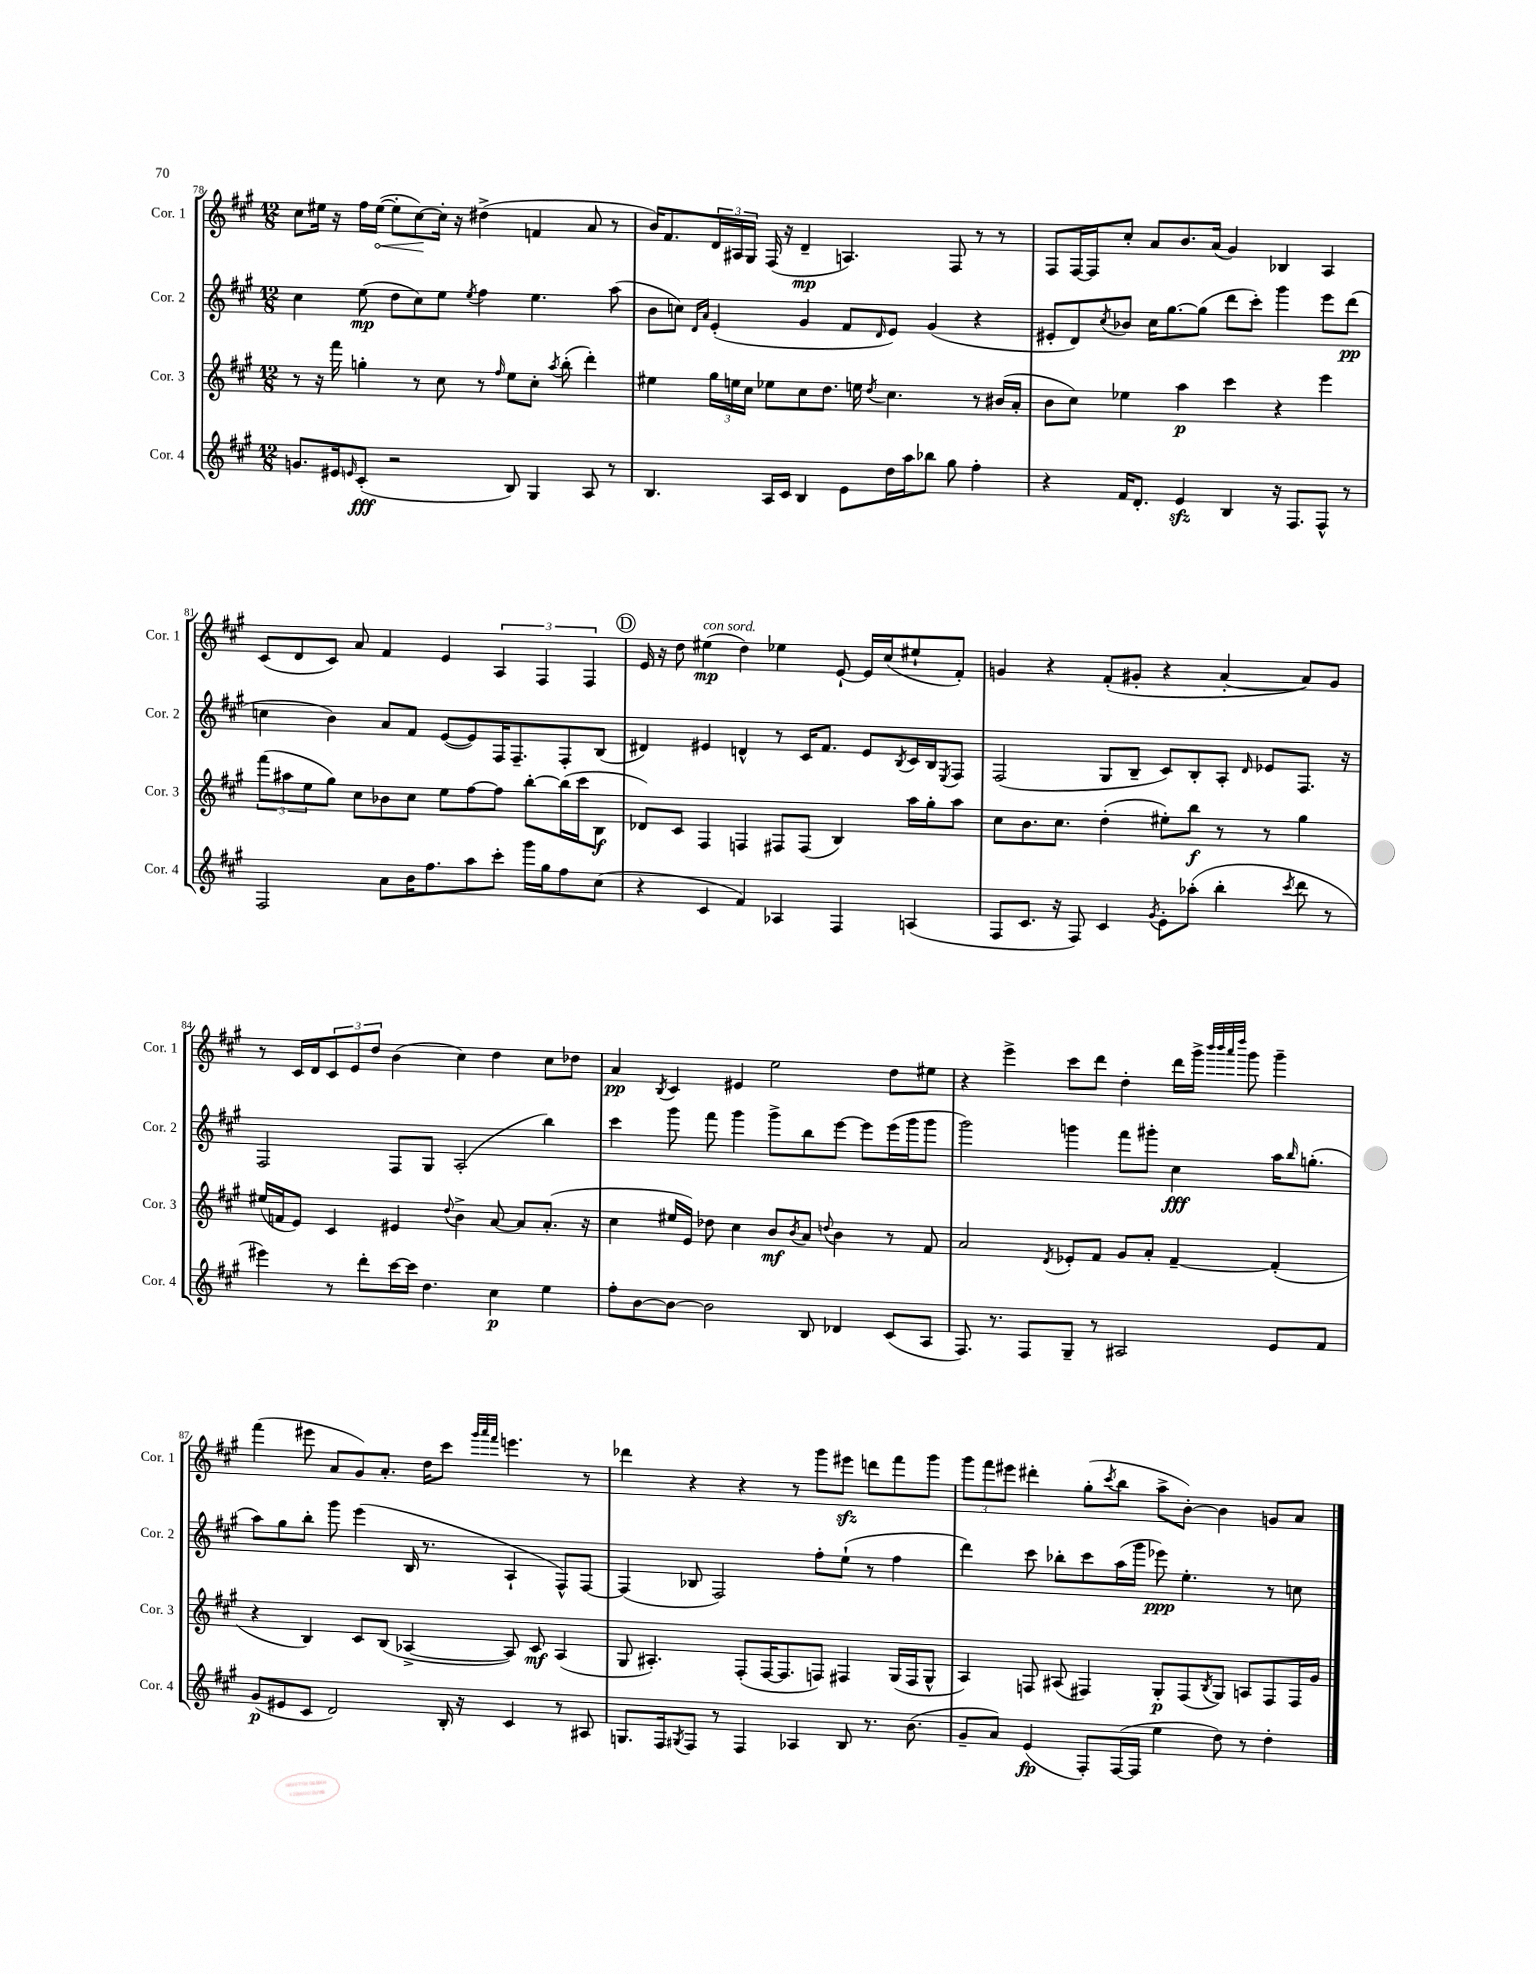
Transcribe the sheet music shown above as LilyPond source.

<<
\new StaffGroup <<
\new Staff = "s0" \with { instrumentName = "Cor. 1" shortInstrumentName = "Cor. 1" } {
    \clef treble \key a \major \numericTimeSignature \time 12/8
    cis''8 eis''16 r16 fis''16 \once \override Hairpin.circled-tip = ##t eis''16~\<( eis''8-. cis''8~\!) cis''16-. r16 dis''4->( f'4 a'8 r8 |
    b'16) fis'8. \tuplet 3/2 { d'16 ais16 gis16 } fis16( r16 d'4--\mp a4.) fis8 r8 r8 |
    fis8 fis16~ fis16 cis''8-. a'8 b'8. a'16( gis'4) bes4 a4 |
    cis'8( d'8 cis'8) a'8 fis'4 e'4 \tuplet 3/2 { a4 fis4 fis4 } |
    \mark \markup { \circle "D" } e'16 r16 d''8 eis''4\mp^\markup { \italic "con sord." }( d''4) ees''4 e'8~-! e'16 cis''16( eis''8-! fis'8-.) |
    g'4 r4 fis'8-.( gis'8-. r4 a'4~-. a'8) gis'8 |
    r8 cis'16 d'16 \tuplet 3/2 { cis'8 e'8 d''8 } b'4( cis''4) d''4 cis''8 des''8 |
    a'4\pp \acciaccatura { b8 } cis'4 eis'4 e''2 d''8 eis''8 |
    r4 e'''4-> cis'''8 d'''8 d''4-. d'''16 gis'''16-> \grace { b'''32 b'''32 a'''32 d''''32 } gis'''8 gis'''4-- |
    fis'''4( eis'''8 a'8 gis'8) a'8.-. d''16 cis'''8 \grace { gis'''32 a'''32 fis'''32 } e'''4. r8 |
    des'''4 r4 r4 r8 gis'''8 eis'''8\sfz d'''8 fis'''8 gis'''8 |
    \tuplet 3/2 { gis'''8 fis'''8 eis'''8 } dis'''4-. gis''8-.( \acciaccatura { cis'''8 } b''8 a''8-> b'8~-.) b'4 g'8 a'8 \bar "|." |
}
\new Staff = "s1" \with { instrumentName = "Cor. 2" shortInstrumentName = "Cor. 2" } {
    \clef treble \key a \major \numericTimeSignature \time 12/8
    cis''4 e''8\mp( d''8 cis''8) e''8 \acciaccatura { e''8 } fis''4 e''4. a''8( |
    b'8 c''8) \grace { d'16 a'16 } e'4-.( gis'4 fis'8 \grace { d'16 } e'8) gis'4( r4 |
    eis'8-. d'8) \acciaccatura { cis''8 } bes'8 cis''16 gis''8.~ gis''8( d'''8 cis'''8-.) gis'''4 e'''8 d'''8\pp( |
    c''4 b'4) a'8 fis'8 e'8~( e'8) fis16 fis8.-- fis8-. b8( |
    \mark \markup { \circle "D" } dis'4) eis'4 d'4-^ r8 cis'16 fis'8. eis'8 \acciaccatura { b8 } cis'16 b16 \acciaccatura { e8 } fis8 |
    fis2( gis8 b8-- cis'8) b8-. a8-. \grace { d'16 } ees'8 fis8. r16 |
    fis2 fis8 gis8 a2-.( b''4) |
    cis'''4 gis'''8 fis'''8 gis'''4 gis'''8-> b''8 e'''8~ e'''8 e'''16( gis'''16 gis'''8 |
    gis'''2) g'''4 fis'''8 gis'''8-. cis''4\fff a''16 \grace { b''16 } g''8.-.( |
    a''8) gis''8 b''8-. gis'''8 e'''4( b16 r8. a4-! fis8-^) fis8~ |
    fis4( bes8 fis2) fis''8-. e''8-!( r8 fis''4 |
    d'''4) cis'''8 bes''8-. cis'''8 a''16( gis'''16 ees'''8\ppp) e''4.-. r8 c''8 \bar "|." |
}
\new Staff = "s2" \with { instrumentName = "Cor. 3" shortInstrumentName = "Cor. 3" } {
    \clef treble \key a \major \numericTimeSignature \time 12/8
    r8 r16 fis'''16 g''4-. r8 cis''8 r8 \grace { fis''16 } e''8 cis''8-. \acciaccatura { a''8 } b''8-.( d'''4-.) |
    eis''4 \tuplet 3/2 { gis''16 e''16 cis''16 } ees''8 cis''8 d''8. e''16 \acciaccatura { d''8 } cis''4. r8 bis'16( a'16-. |
    b'8 cis''8) ees''4 a''4\p cis'''4 r4 e'''4 |
    \tuplet 3/2 { fis'''8( ais''8 e''8 } gis''8) cis''8 bes'8 cis''8 e''8 fis''8~ fis''8 b''8~-. b''16( cis'''16 b8\f |
    \mark \markup { \circle "D" } des'8) cis'8 fis4 f4 fis8 fis8( b4) a''16 gis''16-. a''8 |
    cis''8 b'8. cis''8. d''4-.( eis''8-.) b''8\f r8 r8 gis''4 |
    eis''16( f'16 e'8) cis'4 eis'4 \appoggiatura { d''8 } b'4-> a'8~ a'8 a'8.-.( r16 |
    cis''4 eis''16 e'16) des''8 cis''4 b'8\mf \acciaccatura { b'8 } a'8 \appoggiatura { d''8 } b'4 r8 fis'8 |
    a'2 \acciaccatura { d'8 } ees'8-. fis'8 gis'8 a'8-. fis'4~-- fis'4-.( |
    r4 b4) cis'8 b8( aes4~-> aes8) cis'8\mf aes4( |
    gis8 ais4.-.) fis8-.( fis16~ fis8. f8) fis4 gis16( fis16 gis8-^ |
    a4) f8 ais8( fis4) gis8-.\p fis8( \acciaccatura { b8 } gis8) a8 fis8 fis16 gis'16 \bar "|." |
}
\new Staff = "s3" \with { instrumentName = "Cor. 4" shortInstrumentName = "Cor. 4" } {
    \clef treble \key a \major \numericTimeSignature \time 12/8
    g'8. eis'16 \grace { e'16 } cis'8-.\fff( r2 b8) gis4 a8 r8 |
    b4. a16 cis'16 b4 e'8 d''16 a''16 bes''8 gis''8 fis''4-. |
    r4 fis'16 d'8.-. e'4\sfz b4 r16 fis8. fis8-^ r8 |
    fis2 a'8 b'16 fis''8. a''8 cis'''8-. gis'''16 gis''16 fis''8 cis''8( |
    \mark \markup { \circle "D" } r4 cis'4 fis'4) aes4 fis4 a4( |
    fis8 cis'8. r16 fis8) cis'4 \acciaccatura { gis'8 } e'8-. aes''8-.( b''4-. \acciaccatura { cis'''8 } d'''8 r8 |
    eis'''4) r8 d'''8-. cis'''16~ cis'''16 d''4. cis''4\p e''4 |
    fis''8-. b'8~ b'8~ b'2 b8 des'4 cis'8( a8 |
    fis8.) r8. fis8 gis8-- r8 ais2 e'8 fis'8 |
    gis'8\p( eis'8 cis'8 d'2) b16-. r16 cis'4 r8 ais8 |
    g8. fis16 \acciaccatura { gis8 } fis8 r8 fis4 aes4 b8 r8. b'8.( |
    gis'8-- a'8) e'4\fp( fis8-.) fis16~( fis16 e''4 d''8) r8 d''4-. \bar "|." |
}
>>
>>
\layout { \context { \Score currentBarNumber = #78 } }
